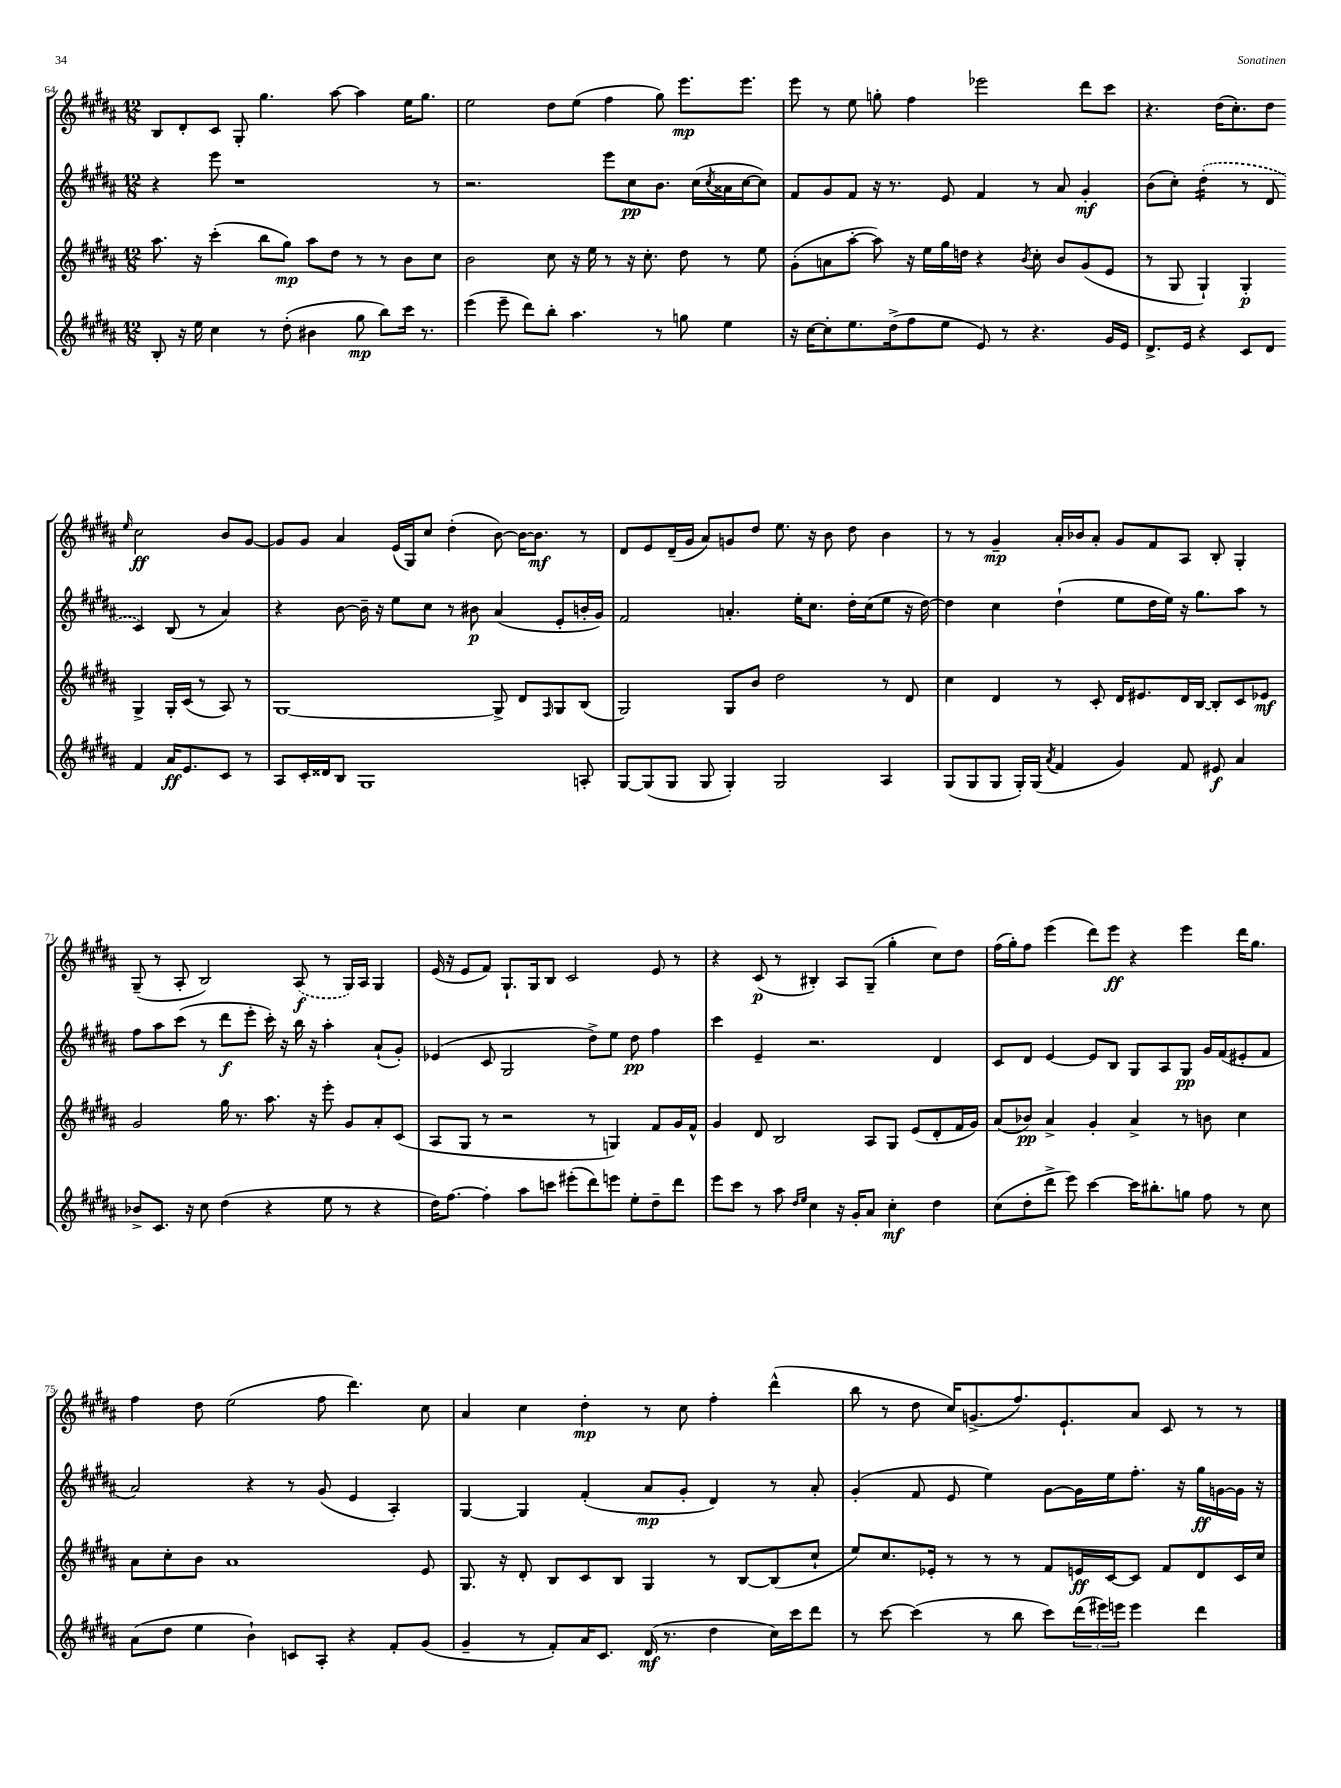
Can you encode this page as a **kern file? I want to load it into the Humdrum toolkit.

**kern	**kern	**kern	**kern
*staff4	*staff3	*staff2	*staff1
*clefG2	*clefG2	*clefG2	*clefG2
*k[f#c#g#d#a#]	*k[f#c#g#d#a#]	*k[f#c#g#d#a#]	*k[f#c#g#d#a#]
*M12/8	*M12/8	*M12/8	*M12/8
8B'	8.aa#	4r	8B
16r	.	.	8d#'
16ee	16r	.	.
4cc#	(4ccc#'	8eee	8c#
.	.	1r	8G#'
8r	8bb	.	4.gg#
(8dd#'	8gg#)	.	.
4b#	8aa#	.	.
.	8dd#	.	[8aa#
8gg#	8r	.	4aa#]
8bb)	8r	.	.
16ccc#	8b	.	16ee
8.r	.	.	8.gg#
.	8cc#	8r	.
=	=	=	=
(4eee	2b	2.r	2ee
8eee~	.	.	.
8ddd#)	.	.	.
8bb'	8cc#	.	8dd#
4.aa#	16r	.	(8ee
.	16ee	.	.
.	8r	8eee	4ff#
.	16r	8cc#	.
.	8.cc#'	.	.
8r	.	8.b	8gg#)
8gg	8dd#	.	8.eee
.	.	(16cc#	.
.	.	8qcc#	.
4ee	8r	16a##	.
.	.	[16cc#	8.eee
.	8ee	8cc#])	.
=	=	=	=
16r	(8g#'	8f#	8eee
[16cc#	.	.	.
8cc#']	8a	8g#	8r
8.ee	[8aa#'	8f#	8ee
.	8aa#])	16r	8gg'
(16dd#^	.	8.r	.
8ff#	16r	.	4ff#
.	16ee	.	.
8ee	16gg#	8e	.
.	16dd	.	.
8e)	4r	4f#	2eee-
8r	.	.	.
.	8qb	.	.
4.r	8cc#'	8r	.
.	8b	8a#	.
.	(8g#	4g#'	8ddd#
16g#	8e	.	8ccc#
16e	.	.	.
=	=	=	=
8.d#^	8r	(8b	4.r
.	8G#	8cc#')	.
16e	.	.	.
4r	4G#`)	(4dd#'	.
.	.	.	(16dd#
.	.	.	8.cc#')
8c#	4G#'	8r	.
8d#	.	8d#	8dd#
.	.	.	16qqee
4f#	4G#^	4c#)	2cc#
16a#	16G#'	(8B	.
8.e	(16c#	.	.
.	8r	8r	.
8c#	8A#)	4a#)	8b
8r	8r	.	[8g#
=	=	=	=
8A#	[1G#	4r	8g#]
16c#'	.	.	8g#
16d##	.	.	.
8B	.	[8b	4a#
1G#	.	16b~]	.
.	.	16r	.
.	.	8ee	(16e
.	.	.	16G#)
.	.	8cc#	8cc#
.	.	8r	(4dd#'
.	.	8b#	.
.	8G#^]	(4a#	[8b)
.	8d#	.	16b_
.	.	.	8.b]
.	16qqF#	.	.
.	8G#	8e'	.
8A'	(8B	16b'	8r
.	.	16g#)	.
=	=	=	=
[8G#	2G#)	2f#	8d#
(8G#]	.	.	8e
8G#	.	.	(16d#~
.	.	.	16g#
8G#	.	.	8a#)
4G#')	8G#	4.a'	8g
.	8b	.	8dd#
2G#	2dd#	.	8.ee
.	.	16ee'	.
.	.	8.cc#	16r
.	.	.	8b
.	.	16dd#'	8dd#
.	.	(16cc#	.
4A#	8r	8ee	4b
.	8d#	16r	.
.	.	[16dd#)	.
=	=	=	=
(8G#	4cc#	4dd#]	8r
8G#	.	.	8r
8G#	4d#	4cc#	4g#~
16G#')	.	.	.
(16G#	.	.	.
8qa#	.	.	.
4f#	8r	(4dd#`	16a#'
.	.	.	16b-
.	8c#'	.	8a#'
4g#)	16d#	8ee	8g#
.	8.e#	.	.
.	.	16dd#	8f#
.	.	16ee)	.
8f#	16d#	16r	8A#
.	[16B	8.gg#	.
8e#	8B']	.	8B'
4a#	8c#	8aa#	4G#'
.	8e-	8r	.
=	=	=	=
8b-^	2g#	8ff#	(8G#~
8.c#	.	8aa#	8r
.	.	(8ccc#	8A#'
16r	.	.	.
8cc#	.	8r	2B)
(4dd#	16gg#	8ddd#	.
.	8.r	.	.
.	.	8eee'	.
4r	8.aa#	16ccc#')	.
.	.	16r	.
.	.	16bb	(8A#
.	16r	16r	.
8ee	8eee'	4aa#'	8r
8r	8g#	.	16G#)
.	.	.	16A#
4r	8a#'	(8a#`	4G#
.	(8c#	8g#')	.
=	=	=	=
16dd#)	8A#	(4e-	(16e
[8.ff#	.	.	16r
.	8G#	.	8e
4ff#']	8r	8c#	8f#)
.	2r	2G#	8.G#`
8aa#	.	.	.
.	.	.	16G#
8ccc	.	.	8B
(8eee#'	.	.	2c#
8ddd#)	8r	8dd#^)	.
8eee	4G)	8ee	.
8ee'	.	8dd#	.
8dd#~	8f#	4ff#	8e
8ddd#	16g#	.	8r
.	16f#^^	.	.
=	=	=	=
8eee	4g#	4ccc#	4r
8ccc#	.	.	.
8r	8d#	4e~	(8c#
8aa#	2B	.	8r
16qqdd#	.	.	.
16qqee	.	.	.
4cc#	.	2.r	4B#')
16r	.	.	8A#
16g#'	.	.	.
8a#	8A#	.	(8G#~
4cc#'	8G#	.	4gg#'
.	(8e	.	.
4dd#	8d#'	4d#	8cc#)
.	16f#	.	8dd#
.	16g#)	.	.
=	=	=	=
(8cc#	(8a#	8c#	(16ff#
.	.	.	16gg#')
8dd#'	8b-)	8d#	8ff#
8ddd#^	4a#^	[4e	(4eee
8eee)	.	.	.
[4ccc#	4g#'	8e]	8ddd#)
.	.	8B	8eee
16ccc#]	4a#^	8G#	4r
8.bb#'	.	.	.
.	.	8A#	.
8gg	8r	8G#	4eee
8ff#	8b	16g#	.
.	.	(16f#	.
8r	4cc#	8e#'	16ddd#
.	.	.	8.gg#
8cc#	.	8f#	.
=	=	=	=
(8a#	8a#	2a#)	4ff#
8dd#	8cc#'	.	.
4ee	8b	.	8dd#
.	1a#	.	(2ee
4b`)	.	4r	.
8c	.	8r	.
8A#'	.	(8g#	8ff#
4r	.	4e	4.ddd#)
8f#'	.	4A#')	.
(8g#	8e	.	8cc#
=	=	=	=
4g#~	8.G#	[4G#	4a#
.	16r	.	.
8r	8d#'	4G#]	4cc#
8f#')	8B	.	.
16a#	8c#	(4f#'	4dd#'
8.c#	.	.	.
.	8B	.	.
(16d#	4G#	8a#	8r
8.r	.	.	.
.	.	8g#'	8cc#
4dd#	8r	4d#)	4ff#'
.	[8B	.	.
16cc#)	(8B]	8r	(4ddd#^^
16ccc#	.	.	.
8ddd#	8cc#`	8a#'	.
=	=	=	=
8r	8ee)	(4g#'	8bb
[8ccc#	8.cc#	.	8r
(4ccc#]	.	8f#	8dd#
.	16e-'	.	.
.	8r	8e	16cc#)
.	.	.	(8.g^
8r	8r	4ee)	.
8bb	8r	.	8.ff#)
8ccc#)	8f#	[8g#	.
.	.	.	8.e`
(24ddd#	16e	16g#]	.
24eee#)	.	.	.
.	[16c#	16ee	.
24eee	.	.	.
4eee	8c#]	8.ff#'	8a#
.	8f#	.	8c#
.	.	16r	.
4ddd#	8d#	16gg#	8r
.	.	[16g	.
.	16c#	16g]	8r
.	16cc#	16r	.
==	==	==	==
*-	*-	*-	*-
